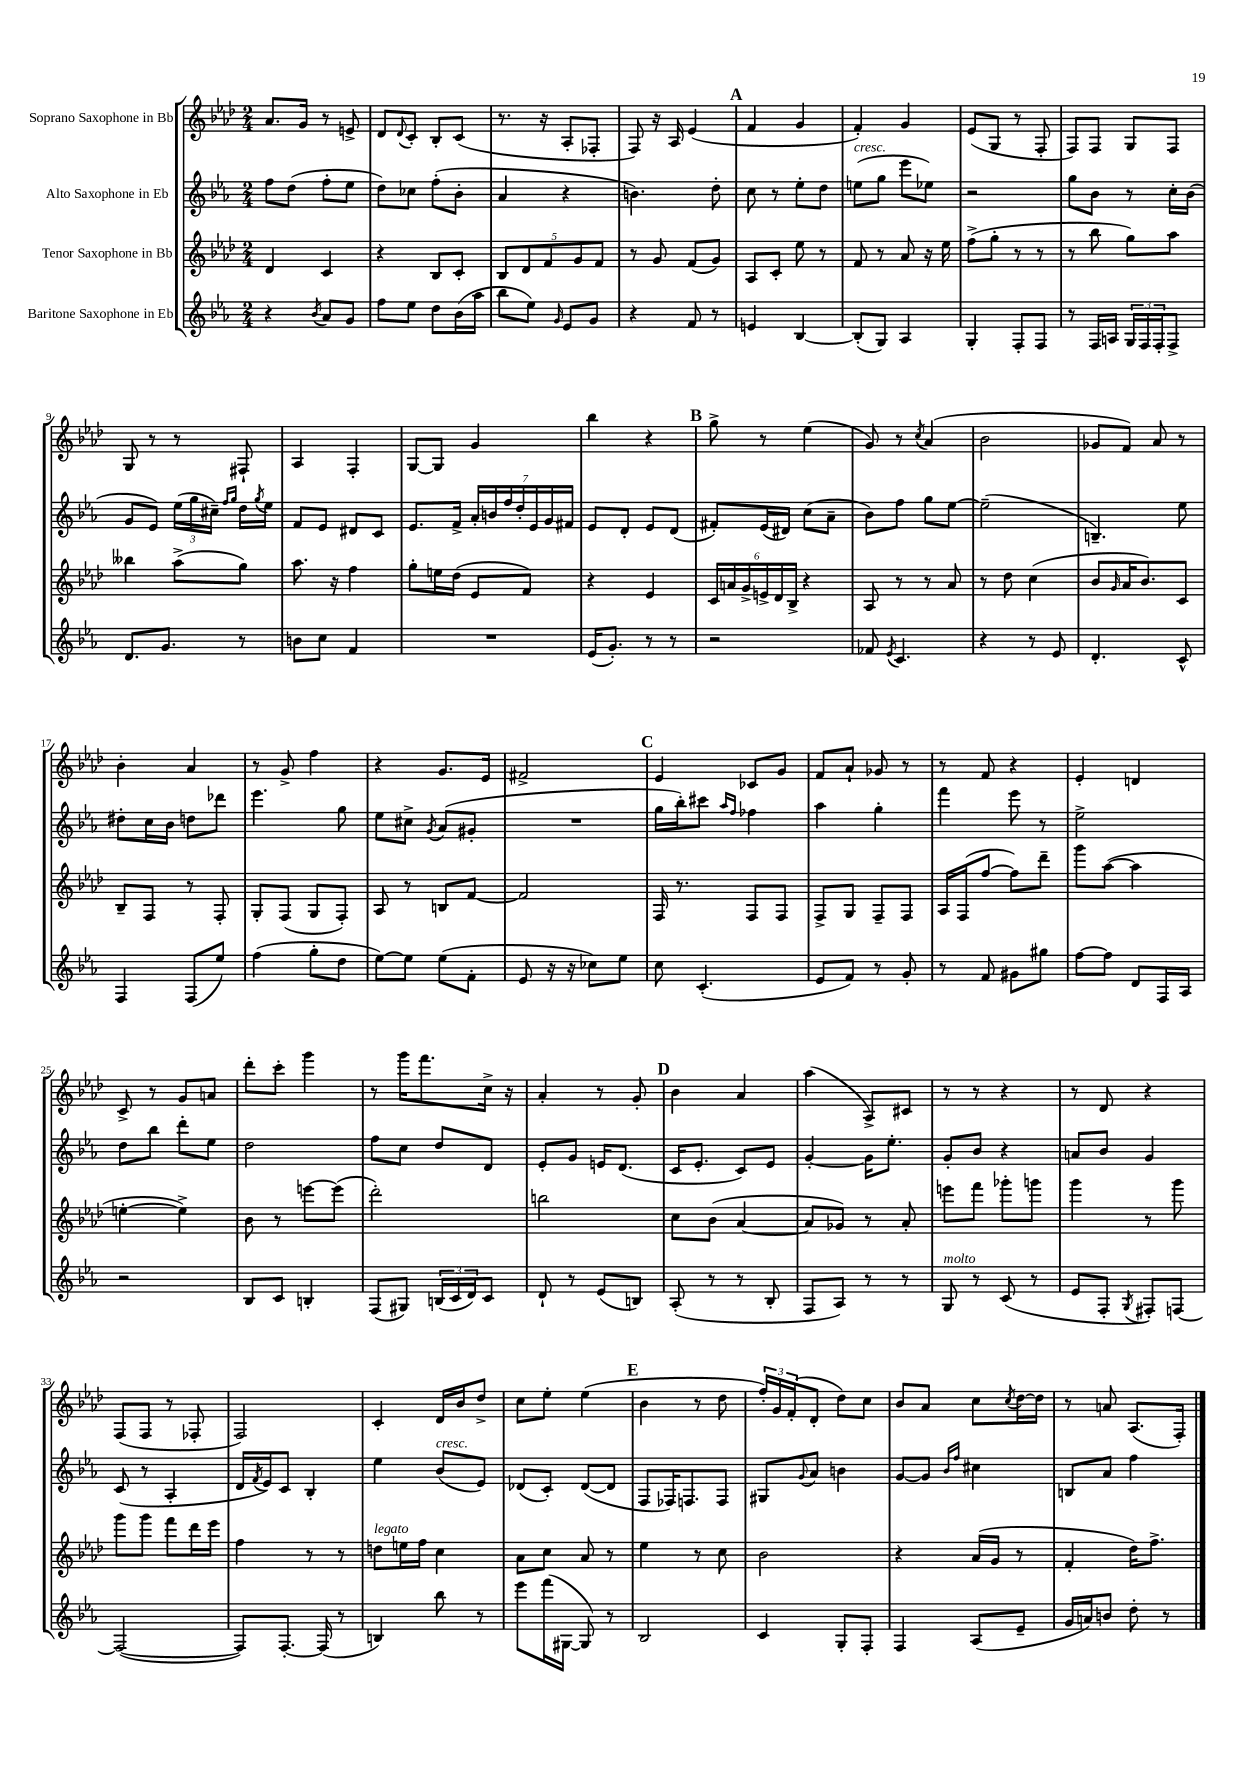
<<
\new StaffGroup <<
\new Staff = "s0" \with { instrumentName = "Soprano Saxophone in Bb" } {
    \clef treble \key aes \major \numericTimeSignature \time 2/4
    aes'8. g'16 r8 e'8-> |
    des'8 \appoggiatura { des'8 } c'8-. bes8-. c'8( |
    r8. r16 aes8-. fes8-. |
    f8) r16 aes16 ees'4( |
    \mark \markup { \bold "A" } f'4 g'4 |
    f'4-.) g'4 |
    ees'8( g8 r8 f8-. |
    f8) f8 g8 f8 |
    g8 r8 r8 fis8-! |
    aes4 f4-. |
    g8~ g8 g'4 |
    bes''4 r4 |
    \mark \markup { \bold "B" } g''8-> r8 ees''4( |
    g'8) r8 \acciaccatura { c''8 } aes'4( |
    bes'2 |
    ges'8 f'8) aes'8 r8 |
    bes'4-. aes'4 |
    r8 g'8-> f''4 |
    r4 g'8. ees'16 |
    fis'2-> |
    \mark \markup { \bold "C" } ees'4 ces'8 g'8 |
    f'8 aes'8-! ges'8 r8 |
    r8 f'8 r4 |
    ees'4-. d'4 |
    c'8-> r8 g'8 a'8 |
    des'''8-. c'''8-. g'''4 |
    r8 g'''16 f'''8. c''16-> r16 |
    aes'4-. r8 g'8-. |
    \mark \markup { \bold "D" } bes'4 aes'4 |
    aes''4( aes8->) cis'8 |
    r8 r8 r4 |
    r8 des'8 r4 |
    f8( f8 r8 fes8-. |
    f2) |
    c'4-. des'16 bes'16 des''8-> |
    c''8 ees''8-. ees''4( |
    \mark \markup { \bold "E" } bes'4 r8 des''8 |
    \tuplet 3/2 { f''16-.) g'16 f'16-.( } des'8-. des''8) c''8 |
    bes'8 aes'8 c''8 \acciaccatura { c''8 } des''16~ des''16 |
    r8 a'8 aes8.( f16-.) \bar "|." |
}
\new Staff = "s1" \with { instrumentName = "Alto Saxophone in Eb" } {
    \clef treble \key ees \major \numericTimeSignature \time 2/4
    f''8 d''8( f''8-. ees''8 |
    d''8) ces''8 f''8-.( bes'8-. |
    aes'4 r4 |
    b'4.) d''8-. |
    \mark \markup { \bold "A" } c''8 r8 ees''8-. d''8 |
    e''8^\markup { \italic "cresc." }( g''8 ees'''8 ees''8) |
    r2 |
    g''8 bes'8 r8 c''16-. bes'16( |
    g'8 ees'8) \tuplet 3/2 { ees''16( g''16 cis''16--) } \grace { f''16 g''16 } d''16 \acciaccatura { g''8 } ees''16 |
    f'8 ees'8 dis'8 c'8 |
    ees'8. f'16-> \tuplet 7/4 { aes'16-. b'16 f''16 d''16-. ees'16 g'16 fis'16 } |
    ees'8 d'8-. ees'8 d'8( |
    \mark \markup { \bold "B" } fis'8-.) ees'16( dis'16) c''8( aes'8-- |
    bes'8) f''8 g''8 ees''8~ |
    ees''2--( |
    b4.--) ees''8 |
    dis''8-. c''16 bes'16 d''8 des'''8 |
    ees'''4. g''8 |
    ees''8 cis''8-> \acciaccatura { g'8 } aes'8( gis'8-. |
    R2 |
    \mark \markup { \bold "C" } g''16 bes''16-.) cis'''8 \grace { aes''16 f''16 } fes''4 |
    aes''4 g''4-. |
    f'''4 ees'''8 r8 |
    ees''2-> |
    d''8 bes''8 d'''8-. ees''8 |
    d''2 |
    f''8 c''8 d''8 d'8 |
    ees'8-. g'8 e'16 d'8.( |
    \mark \markup { \bold "D" } c'16 ees'8.-. c'8) ees'8 |
    g'4~-. g'16 ees''8.-. |
    g'8-. bes'8 r4 |
    a'8 bes'8 g'4 |
    c'8( r8 aes4-. |
    d'16 \acciaccatura { f'8 } ees'16) c'8 bes4-. |
    ees''4 bes'8^\markup { \italic "cresc." }( ees'8) |
    des'8( c'8-.) des'8~( des'8 |
    \mark \markup { \bold "E" } f8 fes16) f8. f8 |
    gis8 \appoggiatura { g'8 } aes'8 b'4 |
    g'8~ g'8 \grace { bes'16 f''16 } cis''4 |
    b8 aes'8 f''4 \bar "|." |
}
\new Staff = "s2" \with { instrumentName = "Tenor Saxophone in Bb" } {
    \clef treble \key aes \major \numericTimeSignature \time 2/4
    des'4 c'4 |
    r4 bes8 c'8-. |
    \tuplet 5/4 { bes8 des'8 f'8 g'8 f'8 } |
    r8 g'8 f'8( g'8) |
    \mark \markup { \bold "A" } aes8 c'8-. ees''8 r8 |
    f'8 r8 aes'8 r16 ees''16 |
    f''8->( g''8-. r8 r8 |
    r8 bes''8 g''8) aes''8 |
    beses''4 aes''8->( g''8) |
    aes''8. r16 f''4 |
    g''8-. e''16 des''16( ees'8 f'8) |
    r4 ees'4 |
    \mark \markup { \bold "B" } \tuplet 6/4 { c'16 a'16 g'16-> e'16-> des'16 bes16-> } r4 |
    aes8 r8 r8 aes'8 |
    r8 des''8 c''4( |
    bes'8 \grace { g'16 } aes'16 bes'8.) c'8 |
    bes8-- f8 r8 f8-. |
    g8-. f8( g8 f8-.) |
    aes8 r8 b8 f'8~ |
    f'2 |
    \mark \markup { \bold "C" } f16 r8. f8 f8 |
    f8-> g8 f8-- f8 |
    aes16 f16( f''8~ f''8) des'''8-- |
    g'''8 aes''8~( aes''4 |
    e''4~-. e''4->) |
    bes'8 r8 e'''8~ e'''8( |
    des'''2-.) |
    b''2 |
    \mark \markup { \bold "D" } c''8 bes'8( aes'4~ |
    aes'8 ges'8) r8 aes'8-. |
    e'''8 f'''8 ges'''8-. g'''8 |
    g'''4 r8 g'''8 |
    g'''8 g'''8 f'''8 des'''16 ees'''16 |
    f''4 r8 r8 |
    d''8^\markup { \italic "legato" } e''16 f''16 c''4 |
    aes'8 c''8 aes'8 r8 |
    \mark \markup { \bold "E" } ees''4 r8 c''8 |
    bes'2 |
    r4 aes'16( g'16 r8 |
    f'4-. des''16) f''8.-> \bar "|." |
}
\new Staff = "s3" \with { instrumentName = "Baritone Saxophone in Eb" } {
    \clef treble \key ees \major \numericTimeSignature \time 2/4
    r4 \acciaccatura { bes'8 } aes'8 g'8 |
    f''8 ees''8 d''8 bes'16( aes''16 |
    bes''8 ees''8) \grace { g'16 } ees'8 g'8 |
    r4 f'8 r8 |
    \mark \markup { \bold "A" } e'4 bes4~ |
    bes8-.( g8) aes4 |
    g4-. f8-. f8 |
    r8 f16 a16 \tuplet 3/2 { g16 f16 f16-. } f8-> |
    d'8. g'8. r8 |
    b'8 c''8 f'4 |
    R2 |
    ees'16( g'8.-.) r8 r8 |
    \mark \markup { \bold "B" } r2 |
    fes'8 \acciaccatura { ees'8 } c'4. |
    r4 r8 ees'8 |
    d'4.-. c'8-^ |
    f4 f8( ees''8) |
    f''4( g''8-. d''8 |
    ees''8~) ees''8 ees''8( f'8-. |
    ees'8 r16 r16 ces''8) ees''8 |
    \mark \markup { \bold "C" } c''8 c'4.-.( |
    ees'8 f'8) r8 g'8-. |
    r8 f'8 gis'8 gis''8 |
    f''8~ f''8 d'8 f16 aes16 |
    r2 |
    bes8 c'8 b4-. |
    f8( gis8) \tuplet 3/2 { b16( c'16 d'16) } c'8 |
    d'8-! r8 ees'8( b8) |
    \mark \markup { \bold "D" } aes8-.( r8 r8 bes8-. |
    f8 aes8) r8 r8 |
    g8^\markup { \italic "molto" } r8 c'8( r8 |
    ees'8 f8-. \acciaccatura { g8 } fis8-.) f8~ |
    f2~( |
    f8) f8.~-. f16( r8 |
    b4) bes''8 r8 |
    ees'''8 f'''16( gis16~ gis8) r8 |
    \mark \markup { \bold "E" } bes2 |
    c'4 g8-. f8-. |
    f4 aes8( ees'8-- |
    g'16 a'16) b'8 d''8-. r8 \bar "|." |
}
>>
>>
